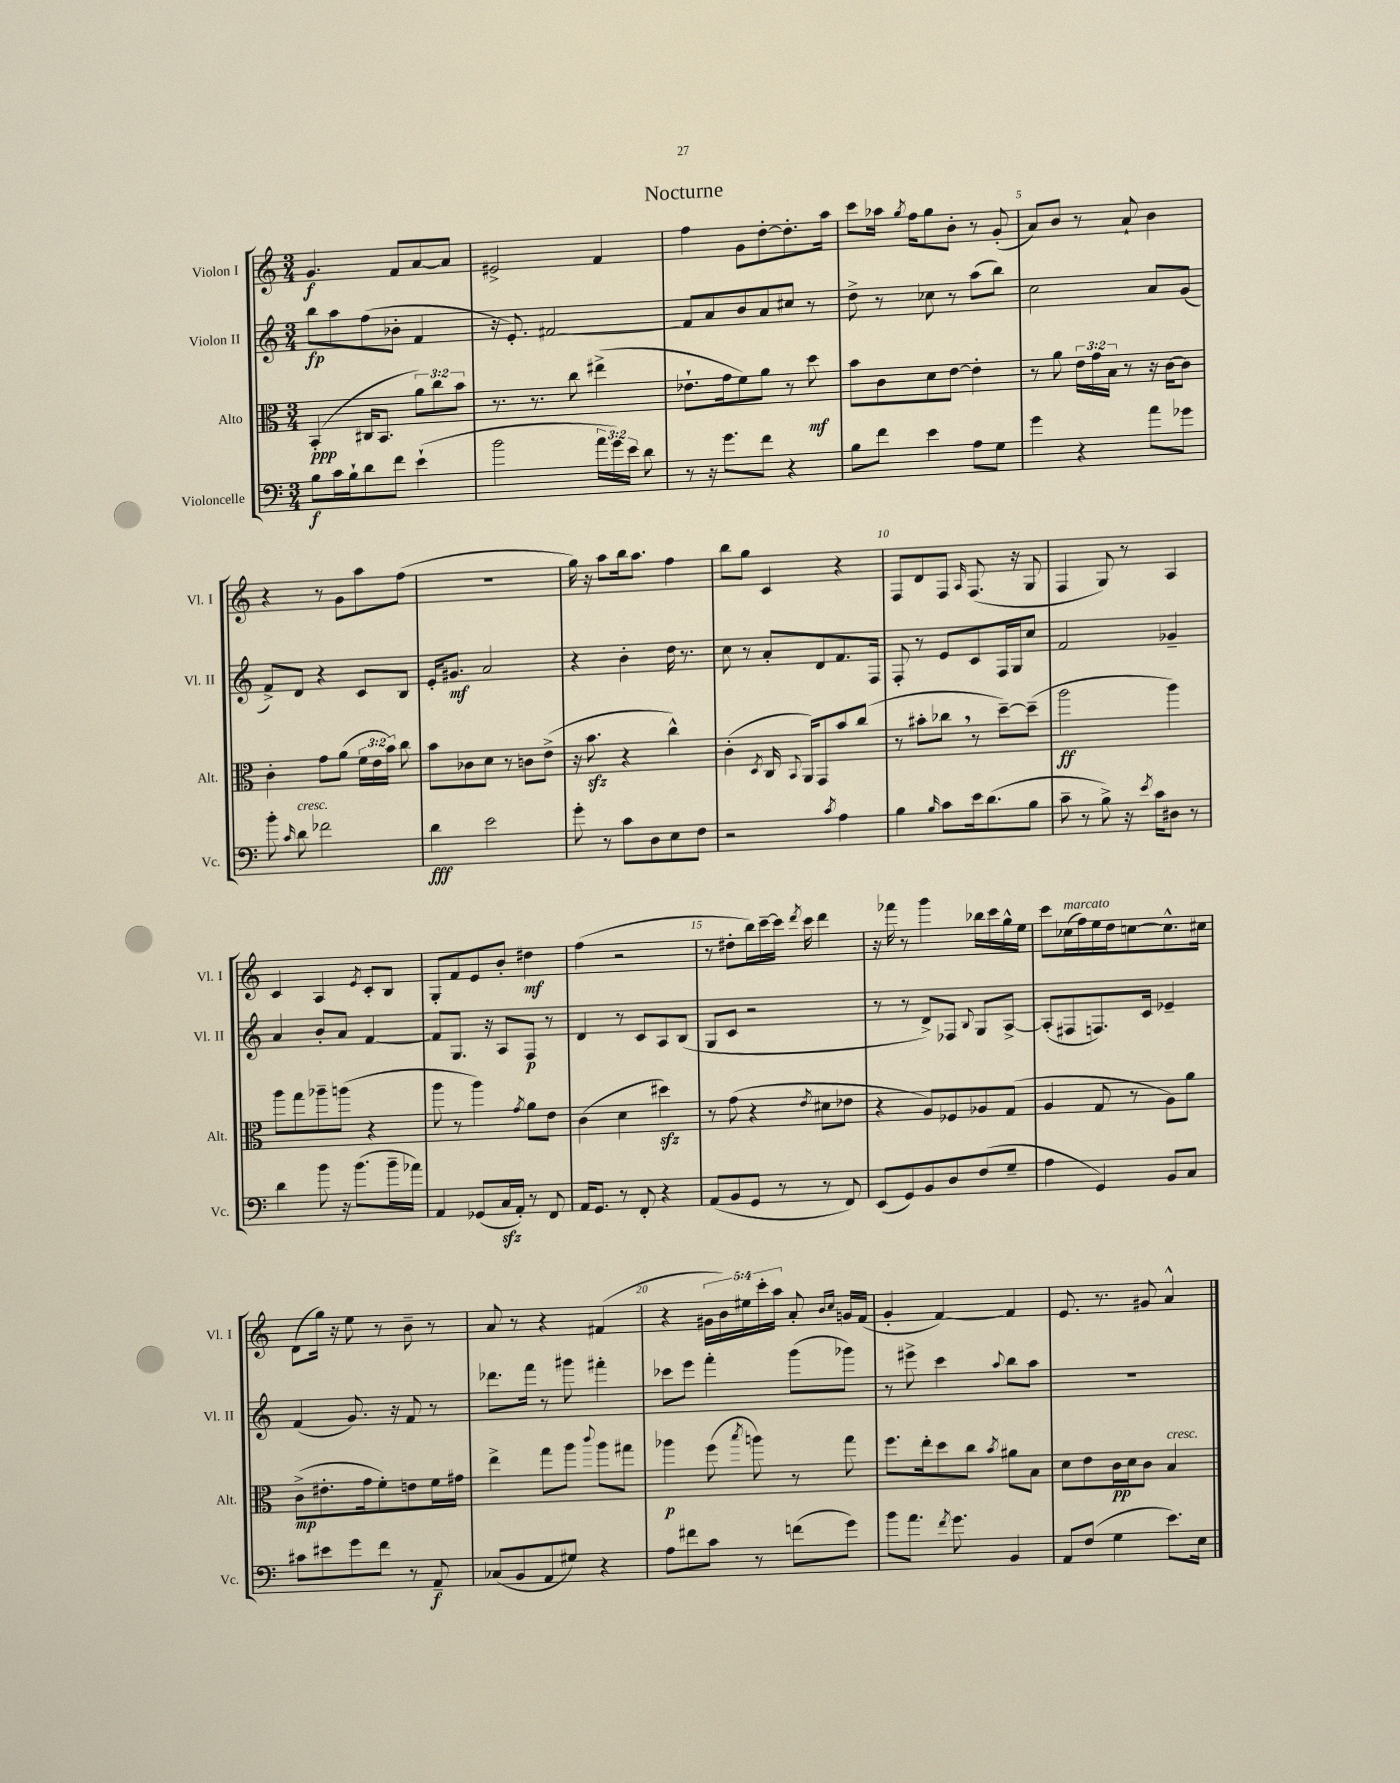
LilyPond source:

\header { title = "Nocturne" }
<<
\new StaffGroup <<
\new Staff = "s0" \with { instrumentName = "Violon I" shortInstrumentName = "Vl. I" } {
    \clef treble \key c \major \numericTimeSignature \time 3/4 \override Staff.TupletNumber.text = #tuplet-number::calc-fraction-text
    \autoBeamOff g'4.\f f'8[ a'8~ a'8] |
    eis'2-> f'4 |
    f''4 g'8[ d''8~-. d''8.-. a''16] |
    c'''8[ aes''16] \acciaccatura { g''8 } f''16[ g''8 b'8]-. r8 g'8-.( |
    a'8[) b'8] r8 a'8-! b'4 |
    r4 r8 g'8[ a''8 f''8]( |
    R2. |
    g''16) r16 a''8[ b''16 a''8.] f''4 |
    b''8[ g''8] c'4 r4 |
    f8[ d'8 f8] \grace { a16 } f8.( r16 g8 |
    f4 g8) r8 a4 |
    c'4 a4 \acciaccatura { e'8 } c'8[-. b8] |
    g8[-. f'8 e'8 b'8]-. dis''4\mf |
    f''4( r2 |
    r8 dis''8[-. b''16) c'''16~-- c'''16] \acciaccatura { d'''8 } c'''16 d'''4 |
    r16 fes'''16 r8 g'''4 bes''16[ c'''16 g''16-^ e''16] |
    c'''8[ ces''16^\markup { \italic "marcato" }( f''16) e''16 d''16 c''8~ c''8.-^ cis''16] |
    d'8[( g''16]) r16 e''8 r8 b'8-- r8 |
    a'8 r8 r4 fis'4( |
    r4 \tuplet 5/4 { gis'16[ b'16) eis''16 c'''16-. a''16] } a'8-. \grace { b'16[ c''16] } g'16[ f'16]( |
    g'4-. f'4~) f'4 |
    e'8. r8. gis'8 a'4-^ \bar "|." |
}
\new Staff = "s1" \with { instrumentName = "Violon II" shortInstrumentName = "Vl. II" } {
    \clef treble \key c \major \numericTimeSignature \time 3/4
    \autoBeamOff b''8[\fp a''8 f''8( bes'8]-. f'4 |
    r16 e'8.-.) fis'2~ |
    fis'8[ a'8 b'8 a'8 cis''8] r8 |
    d''8-> r8 ces''8 r8 a''8[( b''8]) |
    c''2 a'8[ g'8]( |
    f'8[->) d'8] r4 c'8[ b8] |
    e'16[-. gis'8.]\mf a'2 |
    r4 b'4-. d''16 r8. |
    c''8 r8 a'8[-. d'8 f'8. f16] |
    f8-. r8 e'8[ c'8 f16 g16 c''8] |
    f'2 ges'4-- |
    a'4 b'8[-. a'8] f'4~ |
    f'8[ g8.] r16 a8[ f8]\p r8 |
    d'4 r8 c'8[ a8 b8]( |
    g8[ c'8] r2 |
    r8 r8 d'8[->) fes8] \appoggiatura { b8 } g8[ a8]~-> |
    a8[-.( fis8 f8.) c'16] ees'4-- |
    f'4( g'8.) r16 f'8 r8 |
    des'''8.[ f'''16] r8 gis'''8 fis'''4-. |
    ces'''8[ e'''8] f'''4-. g'''8[( ges'''8]) |
    r8 eis'''8-> c'''4 \appoggiatura { a''8 } b''8[ a''8] |
    R2. \bar "|." |
}
\new Staff = "s2" \with { instrumentName = "Alto" shortInstrumentName = "Alt." } {
    \clef alto \key c \major \numericTimeSignature \time 3/4 \override Staff.TupletNumber.text = #tuplet-number::calc-fraction-text
    \autoBeamOff b,4-.\ppp( cis16[ b,8.] \tuplet 3/2 { a'8[) c''8 b'8] } |
    r8. r8. c''8 eis''4->( |
    ees'8.[-! g'16 f'8) a'8] r8 d''8\mf |
    b'8[ c'8 d'8 e'8]~ e'4-. |
    r8 a'8 \tuplet 3/2 { e'16[ g'16 b16] } r8 r16 c'16[~ c'8] |
    c'4-. g'8[ a'8]( \tuplet 3/2 { f'16[ e'16 b'16]) } c''8 |
    b'8[ ces'8 d'8] r8 c'8[ e'8]->( |
    r16 b'8.\sfz r4 c''4-^) |
    c'4-.( \acciaccatura { d8 } c16 \appoggiatura { b,8 } a,16[) g,8 b'8 c''8]( |
    r8 bis'8[-. ces''8] \breathe r8 d''8[~--) d''8]--( |
    a''2\ff a''4) |
    a''8[ g''8 aes''8-- a''8]( r4 |
    a''8 r8 a''4) \acciaccatura { g'8 } a'8[ e'8] |
    c'4( d'4 dis''4\sfz) |
    r8 g'8( r4 \acciaccatura { e'8 } dis'8[ ees'8] |
    r4 a8[) fes8 aes8 g8]( |
    a4 g8 r8 a8[) a'8] |
    c'8[->\mp( eis'8.-. g'16 f'8-.) e'8 f'16 gis'16] |
    e''4-> g''8[ a''8] \appoggiatura { c'''8 } a''8[ gis''8] |
    aes''4\p f''8( \acciaccatura { b''8 } a''8) r8 g''8 |
    f''8.[ e''16-. d''8 c''8] \acciaccatura { b'8 } ais'8[ b8] |
    d'8[ e'8 c'16\pp d'16 c'8] b4^\markup { \italic "cresc." } \bar "|." |
}
\new Staff = "s3" \with { instrumentName = "Violoncelle" shortInstrumentName = "Vc." } {
    \clef bass \key c \major \numericTimeSignature \time 3/4 \override Staff.TupletNumber.text = #tuplet-number::calc-fraction-text
    \autoBeamOff b8[\f c'16 b16-! d'8 f'8] e'4-!( |
    b'2 \tuplet 3/2 { a'16[ g'16) e'16] } d'8 |
    r8 r16 g'8.[ f'8] r4 |
    b8[ f'8] e'4 a8[ g8] |
    g'4 r4 a'8[ ges'8] |
    b'8-. \grace { c'16 } d'8^\markup { \italic "cresc." } fes'2 |
    d'4\fff e'2 |
    g'8-. r8 c'8[ d8 e8 f8] |
    r2 \acciaccatura { c'8 } a4 |
    b4 \grace { b16 } c'8[ e'16 d'8.( b8] |
    c'8-- r8 b8->) r16 \acciaccatura { e'8 } c'16[ dis8] r8 |
    d'4 b'8 r16 b'8.[( b'16-- aes'16]) |
    a,4 ges,8[( c16\sfz a,16]-.) r8 f,8 |
    a,16[ g,8.] r8 f,8-. r4 |
    a,8[( b,8 g,8] r8 r8 f,8) |
    e,8[( g,8) b,8 d8 f8( g8]-- |
    a4 g,4) b,8[ c8] |
    cis'8[ eis'8 g'8 f'8] r8 a,8--\f |
    ces8[( b,8 a,8 gis8]) r4 |
    a8[ fis'8 c'8] r8 f'8[( g'8]) |
    b'8[ a'8.] \acciaccatura { f'8 } g'8. b,4 |
    a,8[ f8]( g4 e'8.[) e16] \bar "|." |
}
>>
>>
\layout { \context { \Score \override BarNumber.break-visibility = ##(#f #t #t) barNumberVisibility = #(every-nth-bar-number-visible 5) } }
